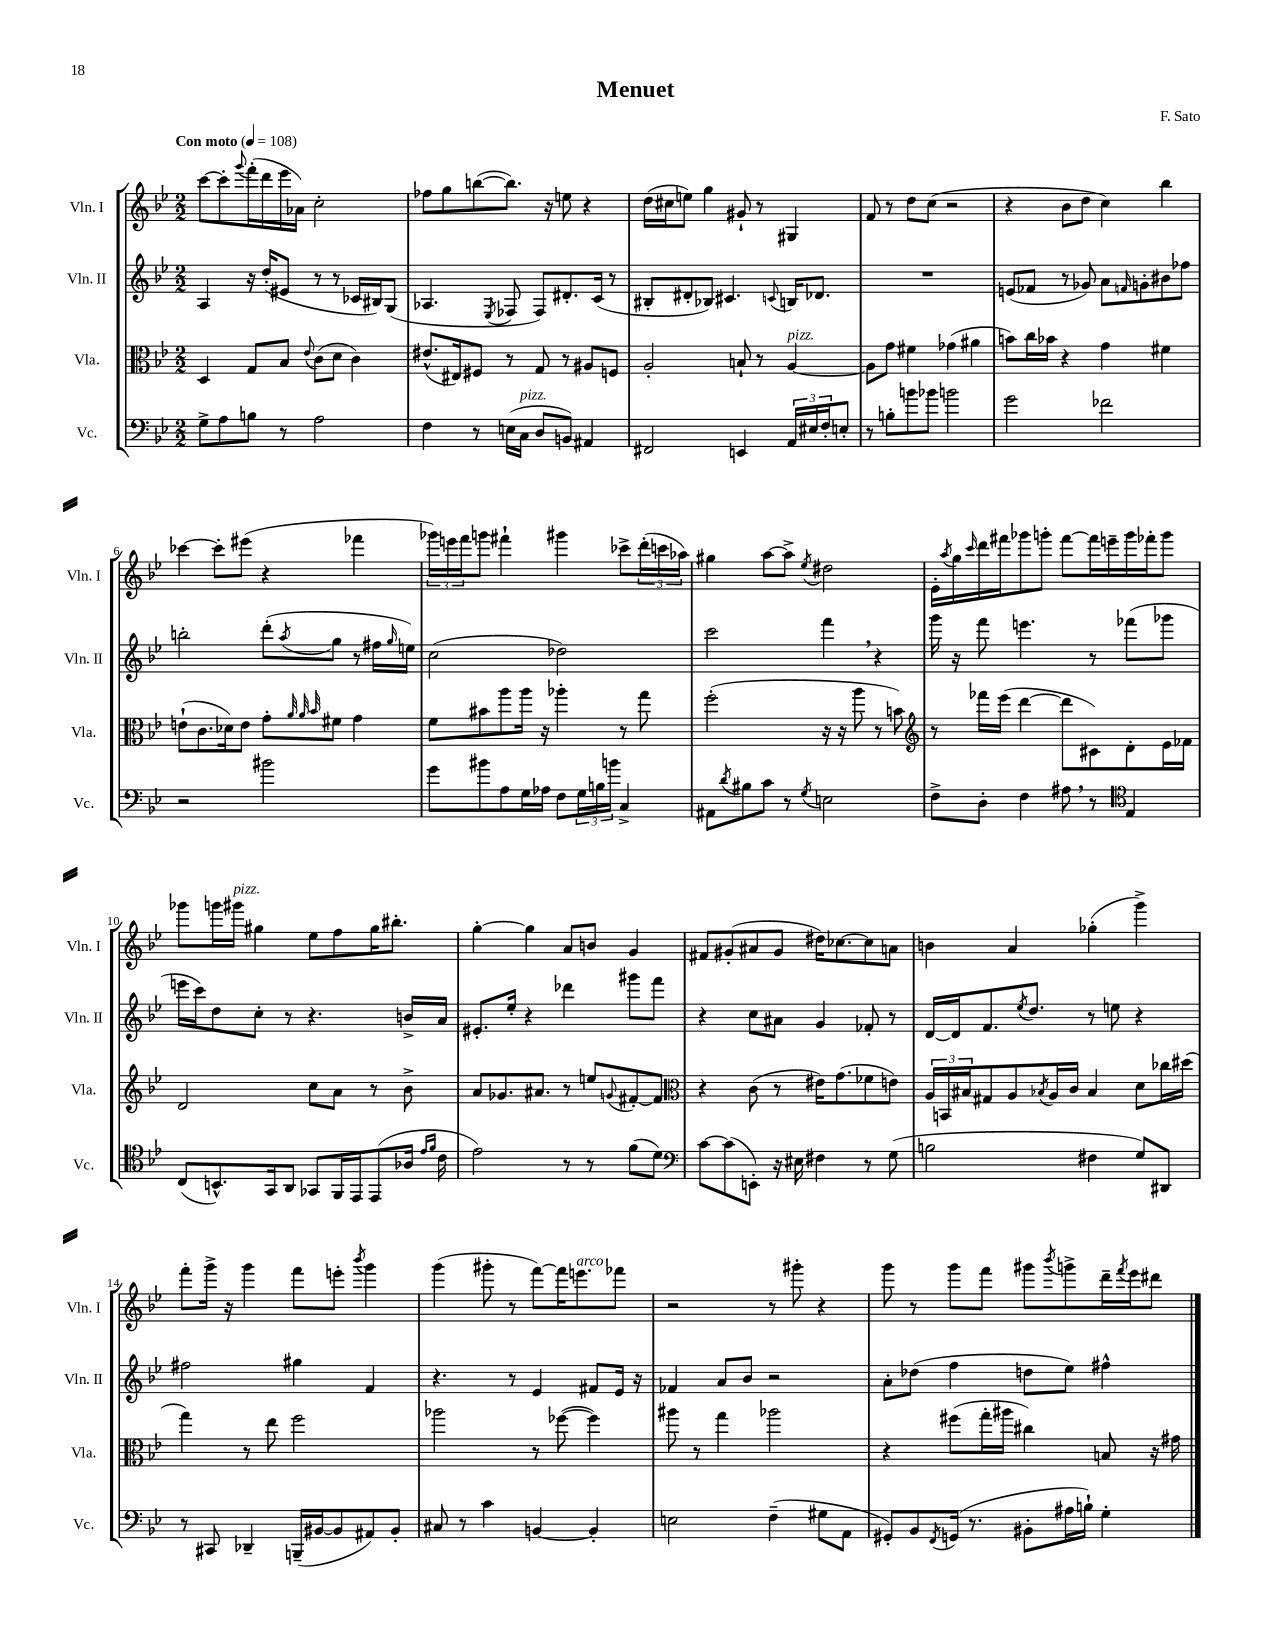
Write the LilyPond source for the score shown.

\header { title = "Menuet" composer = "F. Sato" }
<<
\new StaffGroup <<
\new Staff = "s0" \with { instrumentName = "Vln. I" shortInstrumentName = "Vln. I" } {
    \clef treble \key bes \major \numericTimeSignature \time 2/2 \tempo "Con moto" 4 = 108
    c'''8~ c'''8-. \appoggiatura { g'''8 } f'''16-.( d'''16 ees'''16 aes'16) c''2-. |
    fes''8 g''8 b''8~( b''8.) r16 e''8 r4 |
    d''16( cis''16 e''8) g''4 gis'8-! r8 gis4 |
    f'8 r8 d''8 c''8( r2 |
    r4 bes'8 d''8 c''4) bes''4 |
    ces'''4~ ces'''8-. eis'''8( r4 fes'''4 |
    \tuplet 3/2 { ges'''16) e'''16 f'''16 } g'''8 fis'''4-! gis'''4 ces'''8-> \tuplet 3/2 { d'''16-.( c'''16 aes''16) } |
    gis''4 a''8~ a''8-> \acciaccatura { ees''8 } dis''2 |
    ees'16-. \acciaccatura { a''8 } g''16 \grace { c'''16 } d'''16 fis'''16 ges'''8 g'''8-. fis'''8~ fis'''16 e'''16-- g'''16 fes'''16-. g'''8 |
    ges'''8 g'''16 gis'''16^\markup { \italic "pizz." } gis''4 ees''8 f''8 gis''16 bis''8.-. |
    g''4~-. g''4 a'8 b'8 g'4 |
    fis'8 gis'8-.( ais'8 gis'8 dis''16) ces''8.~ ces''8 a'8 |
    b'4 a'4 ges''4-.( g'''4->) |
    f'''8-. g'''16-> r16 g'''4 f'''8 e'''8-. \acciaccatura { bes'''8 } g'''4 |
    g'''4( gis'''8-. r8 f'''8~) f'''16 e'''8.^\markup { \italic "arco" } fes'''8 |
    r2 r8 gis'''8-. r4 |
    g'''8 r8 g'''8 f'''8 gis'''8 \acciaccatura { bes'''8 } g'''8-> d'''16-- \acciaccatura { f'''8 } ees'''16 dis'''8 \bar "|." |
}
\new Staff = "s1" \with { instrumentName = "Vln. II" shortInstrumentName = "Vln. II" } {
    \clef treble \key bes \major \numericTimeSignature \time 2/2
    a4 r16 d''16-.( eis'8 r8 r8 ces'16 bis16) g8( |
    aes4. \acciaccatura { ees8 } fes8 fes8) dis'8.-. c'16( r8 |
    bis8-. dis'8-. bes8) cis'4. \appoggiatura { c'8 } b16 des'8. |
    R1 |
    e'8( fes'8 r8 ges'8) a'8 \grace { f'16 } g'8-. bis'8 fes''8 |
    b''2-. d'''8-.( \acciaccatura { a''8 } g''8 r8 fis''16 \grace { g''16 } e''16) |
    c''2( des''2) |
    c'''2 f'''4 \breathe r4 |
    g'''16 r16 f'''8 e'''4. r8 fes'''8( ges'''8 |
    e'''16 c'''16) d''8 c''8-. r8 r4. b'16-> a'16 |
    eis'8.-. ees''16-. r4 des'''4 gis'''8 f'''8 |
    r4 c''8 ais'8 g'4 fes'8-. r8 |
    d'16~ d'16 f'8. \acciaccatura { ees''8 } d''8. r8 e''8 r4 |
    fis''2 gis''4 f'4 |
    r4. r8 ees'4 fis'8 ees'16 r16 |
    fes'4 a'8 bes'8 r2 |
    a'8-. des''8( f''4 d''8 ees''8) fis''4-^ \bar "|." |
}
\new Staff = "s2" \with { instrumentName = "Vla." shortInstrumentName = "Vla." } {
    \clef alto \key bes \major \numericTimeSignature \time 2/2
    d4 g8 bes8 \appoggiatura { ees'8 } c'8( d'8 c'4) |
    eis'8.-^( eis16) fis8 r8 g8 r8 ais8 f8 |
    a2-. b8-! r8 a4~^\markup { \italic "pizz." } |
    a8 g'8 fis'4 ges'4( ais'4 |
    b'8) c''16 bes'16 r4 g'4 fis'4 |
    e'8-!( c'8. des'16) e'8 g'8-. \grace { a'32 a'32 bes'32 } fis'8 g'4 |
    f'8 bis'8 a''8 a''16 r16 aes''4-. r8 g''8 |
    f''2-.( r16 r16 a''8 r8 b'8) |
    \clef treble r8 fes'''16 ees'''16( d'''4~ d'''8 cis'8) d'8-. ees'16 fes'16 |
    d'2 c''8 a'8 r8 bes'8-> |
    a'8 ges'8. ais'8. r8 e''8 \appoggiatura { g'8 } fis'8~-. fis'8 |
    \clef alto r4 c'8( r8 eis'16) g'8.( fes'8 e'8) |
    \tuplet 3/2 { a16 b,16 bis16 } gis8 a8 \acciaccatura { bes8 } a16 c'16 bes4 d'8 ces''16 dis''16( |
    g''4) r8 ees''8 f''2 |
    aes''2 r8 fes''8~( fes''4) |
    ais''8 r8 g''4 aes''2 |
    r4 fis''8( g''16-. ais''16 cis''4) b8 r16 gis'16 \bar "|." |
}
\new Staff = "s3" \with { instrumentName = "Vc." shortInstrumentName = "Vc." } {
    \clef bass \key bes \major \numericTimeSignature \time 2/2
    g8-> a8 b8 r8 a2 |
    f4 r8 e16( c16^\markup { \italic "pizz." } d8 b,8) ais,4 |
    fis,2 e,4 \tuplet 3/2 { a,16 eis16 f16-. } e8-. |
    r8 b8-. b'8 bes'8 b'2 |
    g'2 fes'2 |
    r2 bis'2 |
    g'8 bis'8 a8 g16 aes16 f8 \tuplet 3/2 { g16 b16 b'16 } c4-> |
    ais,8 \acciaccatura { d'8 } bis8 c'8 r8 \acciaccatura { g8 } e2 |
    f8-> d8-. f4 ais8 \breathe r8 \clef tenor ees4 |
    c8( b,8.-^) g,16 a,8 ges,8 f,16 ees,16 ees,8( aes16 \grace { ees'16 f'16 } c'16 |
    ees'2) r8 r8 f'8( d'8) |
    \clef bass c'8~ c'8( e,8-.) r16 eis16 fis4 r8 g8( |
    b2 fis4 g8) dis,8 |
    r8 cis,8 des,4-- b,,16--( bis,16~ bis,8 ais,8) bis,8-. |
    cis8 r8 c'4 b,4~ b,4-. |
    e2 f4--( gis8 a,8 |
    gis,8-.) bes,8 \acciaccatura { f,8 } g,16( r8. bis,8-. ais16 b16-!) g4-. \bar "|." |
}
>>
>>
